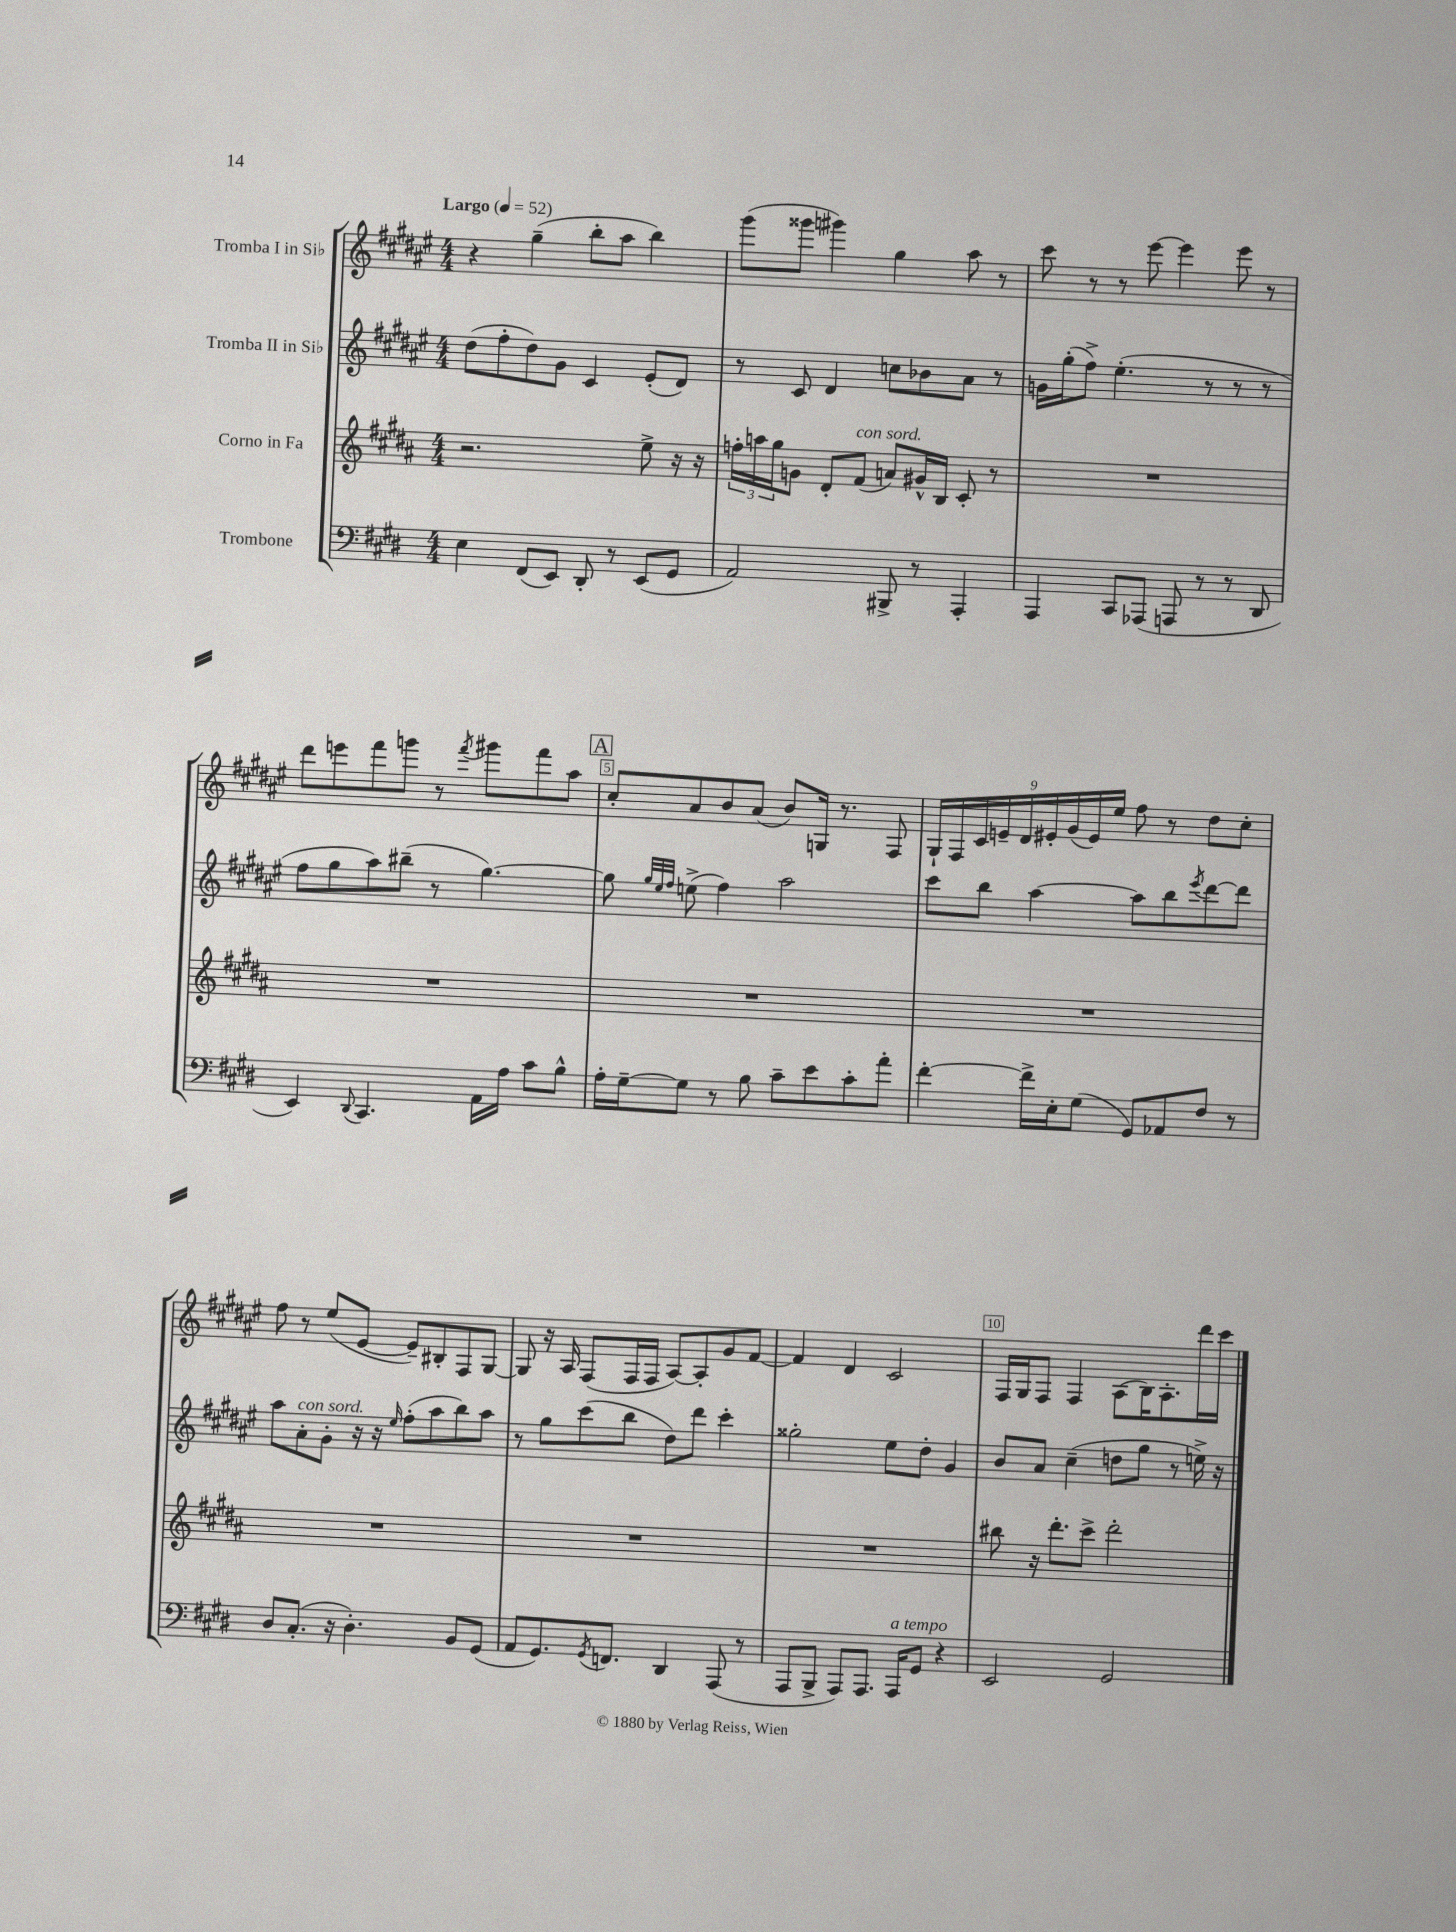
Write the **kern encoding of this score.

**kern	**kern	**kern	**kern
*part4	*part3	*part2	*part1
*staff4	*staff3	*staff2	*staff1
*I"Trombone	*I"Corno in Fa	*I"Tromba II in Si♭	*I"Tromba I in Si♭
*clefF4	*clefG2	*clefG2	*clefG2
*k[f#c#g#d#]	*k[f#c#g#d#a#]	*k[f#c#g#d#a#e#]	*k[f#c#g#d#a#e#]
*M4/4	*M4/4	*M4/4	*M4/4
*MM52	*MM52	*MM52	*MM52
=1	=1	=1	=1
!	!	!	!LO:TX:a:B:t=Largo
4E\	2.r	(8dd#\L	4r
.	.	8ff#'\	.
(8FF#/L	.	8dd#\)	(4gg#~\
8EE/J)	.	8g#\J	.
8DD#'/	.	4c#/	8bb'\L
8r	.	.	8aa#\J
(8EE/L	8ee^\	(8e#'/L	4bb\)
8GG#/J	16r	8d#/J)	.
.	16r	.	.
=2	=2	=2	=2
2AA/)	24ffn'\LL	8r	(8ggg#\L
.	24aan\	.	.
.	24gg#\J	.	.
.	8gn\J	8c#/	8ggg##X\J
.	8d#'/L	4d#/	4ggg#X\)
!	!LO:TX:a:i:t=con sord.	!	!
.	(8f#/J	.	.
8BBB#X^/	8an/L)	8ccn\L	4gg#\
8r	16g#X^^/L	8b-X\	.
.	16B/JJ	.	.
4AAA'/	8c#'/	8a#\J	8aa#\
.	8r	8r	8r
=3	=3	=3	=3
4AAA/	1r	16gn\LL	8ccc#\
.	.	(16gg#'\J	.
.	.	8ff#^\J)	8r
8CC#/L	.	(4.ee#'\	8r
(8AAA-X/J	.	.	[8eee#\
8AAAn/	.	.	4eee#\]
8r	.	8r	.
8r	.	8r	8eee#\
8DD#/	.	8r	8r
!!LO:LB:g=z
=4	=4	=4	=4
4EE/)	1r	8ff#\L	8ddd#\L
.	.	8gg#\	8eeen\
8qqDD#/	.	.	.
4.CC#/	.	8aa#\)	8fff#\
.	.	(8bb#X~\J	8gggn\J
.	.	8r	8r
.	.	.	8qfff#/
16AA\LL	.	[4.gg#\)	8ggg#X\L
16A\JJ	.	.	.
8c#\L	.	.	8fff#\
8B^^\J	.	.	8aa#\J
!!LO:REH:place=s1:t=A
=5	=5	=5	=5
16A'\LL	1r	8gg#\]	8cc#'/L
[16G#~\J	.	.	.
.	.	32qqgg#/LLL	.
.	.	32qqee#/	.
.	.	32qqff#/JJJ	.
8G#\J]	.	(8een^\	8a#/
8r	.	4ff#\)	8b/
8B\	.	.	(8a#/J
8c#~\L	.	2aa#\	8b/L)
8e\	.	.	16Gn/Jk
.	.	.	8.r
8c#'\	.	.	.
8a'\J	.	.	8F#/
=6	=6	=6	=6
[4f#'\	1r	8ccc#\L	18G#`/LL
.	.	.	18F#/
.	.	.	18c#/
.	.	8bb\J	.
.	.	.	18en~/
.	.	.	18d#/
16f#^\LL]	.	[4aa#\	.
.	.	.	18e#X'/
16E'\J	.	.	.
.	.	.	(18g#/
(8G#\J	.	.	.
.	.	.	18e#/)
.	.	.	18ee#/JJ
8GG#/L)	.	8aa#\L]	8ff#\
8AA-X/	.	8bb\	8r
.	.	8qeee#/	.
8F#/J	.	[8ddd#\	8dd#\L
8r	.	8ddd#\J]	8cc#'\J
!!LO:LB:g=z
=7	=7	=7	=7
8D#/L	1r	8aa#\L	8ff#\
!	!	!LO:TX:a:i:t=con sord.	!
(8.C#'/J	.	8a#'\	8r
.	.	8g#'\J	(8ee#/L
16r	.	.	.
4.D#'\)	.	16r	[8e#/J
.	.	16r	.
.	.	16qqee#/	.
.	.	(8ff#'\L	8e#~/L])
.	.	8aa#\	8B#X'/
8BB/L	.	8bb\)	8F#/
(8GG#/J	.	8aa#\J	[8G#/J
=8	=8	=8	=8
8AA/L	1r	8r	8G#/]
8.GG#/)	.	8gg#\L	16r
.	.	.	16A#/
.	.	(8ccc#\	(8F#/L
8qGG#/	.	.	.
8.FFn/J	.	.	.
.	.	8bb\J	16F#/L
.	.	.	16F#/JJ
4DD#/	.	8dd#\L)	[8A#/L)
.	.	8ddd#\J	8A#'/]
(8AAA/	.	4ccc#'\	8g#/
8r	.	.	[8f#/J
=9	=9	=9	=9
8AAA/L	1r	2gg##X'\	4f#/]
8BBB^/J	.	.	.
8AAA/L)	.	.	4d#/
8.AAA/J	.	.	.
.	.	8ee#\L	2c#/
!LO:TX:a:i:t=a tempo	!	!	!
16AAA/KL	.	.	.
8GG#/J	.	8dd#'\J	.
4r	.	4g#/	.
=10	=10	=10	=10
2EE/	8bb#X\	8b/L	16F#/LL
.	.	.	16G#/J
.	16r	8a#/J	8F#/J
.	8.ddd#'\L	.	.
.	.	(4cc#~\	4F#/
.	8ccc#^\J	.	.
2GG#/	2ddd#'\	8ddn\L	(8A#\L
.	.	8gg#\J	16B\K)
.	.	.	8.A#'\
.	.	8r	.
.	.	16een^\)	16ddd#\L
.	.	16r	16ccc#\JJ
==	==	==	==
*-	*-	*-	*-
